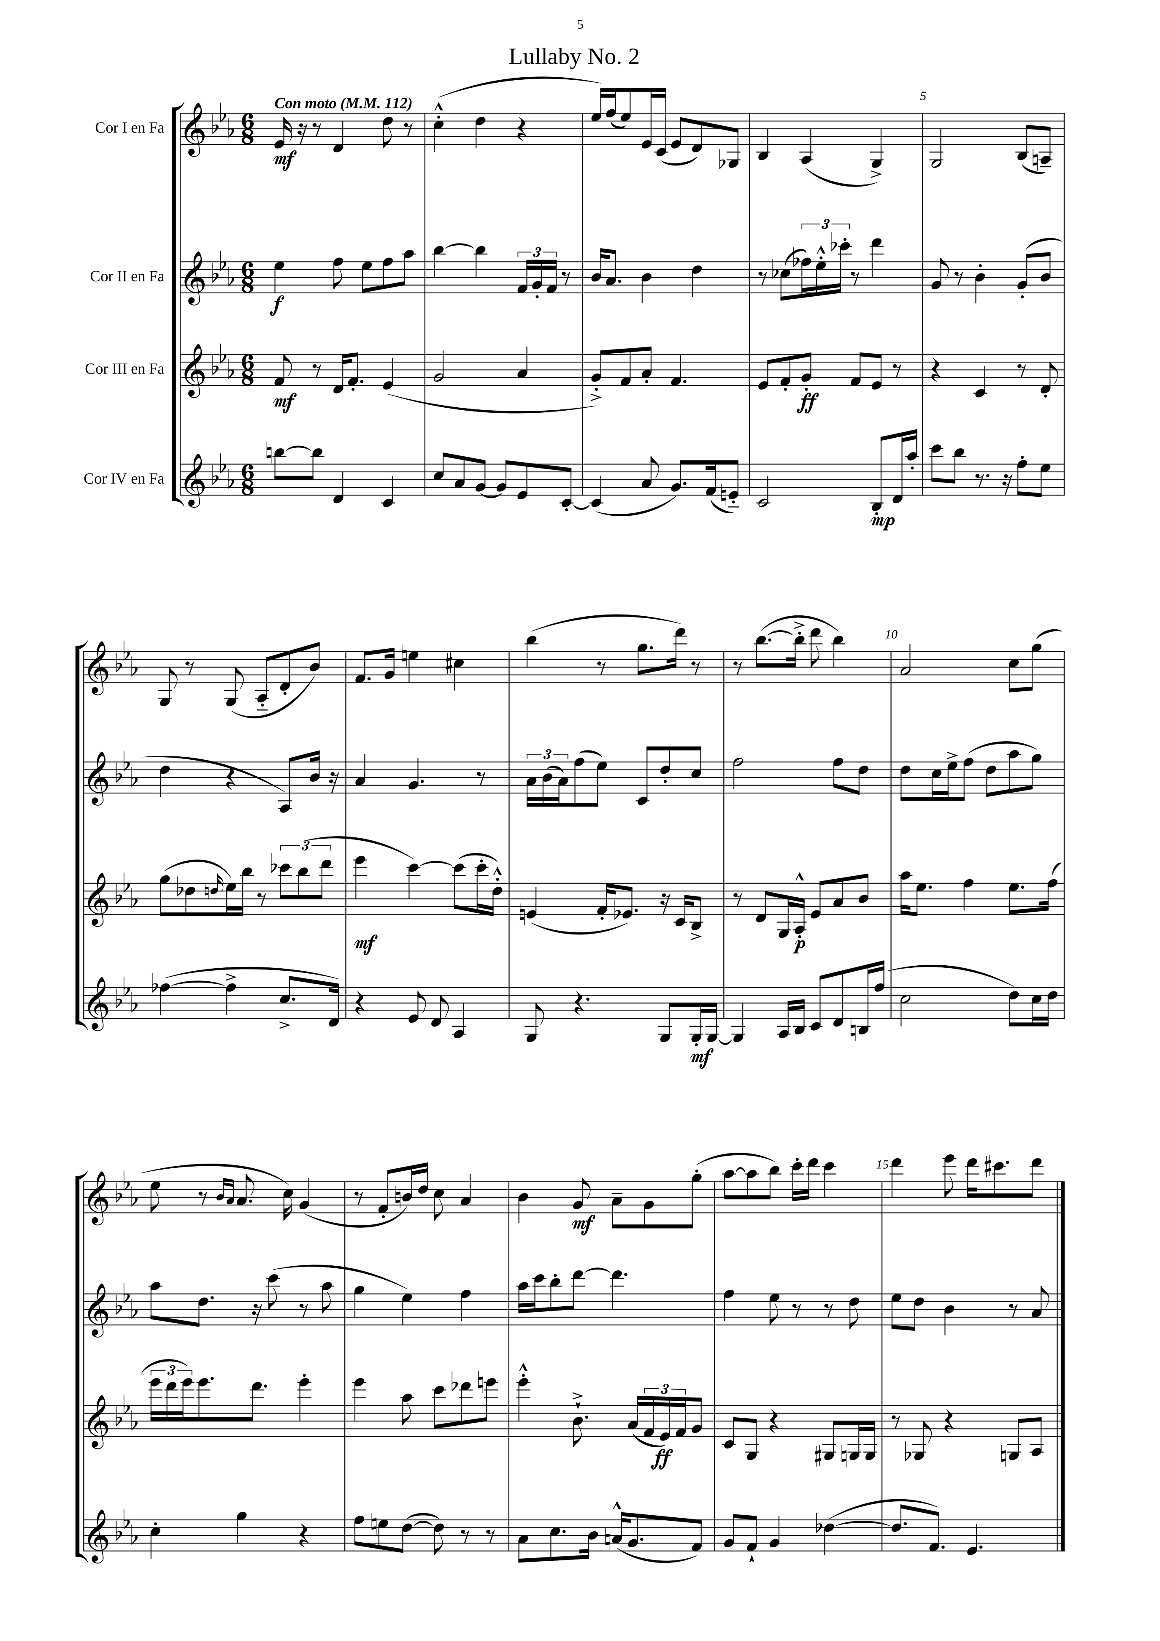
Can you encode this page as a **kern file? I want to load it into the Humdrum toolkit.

**kern	**dynam	**kern	**dynam	**kern	**dynam	**kern	**dynam
*part4	*part4	*part3	*part3	*part2	*part2	*part1	*part1
*staff4	*staff4	*staff3	*staff3	*staff2	*staff2	*staff1	*staff1
*I"Cor IV en Fa	*	*I"Cor III en Fa	*	*I"Cor II en Fa	*	*I"Cor I en Fa	*
*clefG2	*	*clefG2	*	*clefG2	*	*clefG2	*
*k[b-e-a-]	*	*k[b-e-a-]	*	*k[b-e-a-]	*	*k[b-e-a-]	*
*M6/8	*	*M6/8	*	*M6/8	*	*M6/8	*
*MM112	*	*MM112	*	*MM112	*	*MM112	*
=1	=1	=1	=1	=1	=1	=1	=1
!	!	!	!	!	!	!LO:TX:a:B:t=Con moto	!
[8bbn\L	.	8f/	mf	4ee-\	f	16e-/	mf
.	.	.	.	.	.	16r	.
8bb\J]	.	8r	.	.	.	8r	.
4d/	.	16d/KL	.	8ff\	.	4d/	.
.	.	8.f'/J	.	.	.	.	.
.	.	.	.	8ee-\L	.	.	.
4c/	.	(4e-/	.	8ff\	.	8dd\	.
.	.	.	.	8aa-\J	.	8r	.
=2	=2	=2	=2	=2	=2	=2	=2
8cc/L	.	2g/	.	[4bb-\	.	(4cc'^^\	.
8a-/	.	.	.	.	.	.	.
[8g/J	.	.	.	4bb-\]	.	4dd\	.
8g/L]	.	.	.	.	.	.	.
8e-/	.	4a-/	.	24f/LL	.	4r	.
.	.	.	.	24g'/	.	.	.
.	.	.	.	24f/JJ	.	.	.
[8c'/J	.	.	.	8r	.	.	.
=3	=3	=3	=3	=3	=3	=3	=3
(4c/]	.	8g'^/L)	.	16b-/KL	.	16ee-/LL)	.
.	.	.	.	8.a-/J	.	(16ff/J	.
.	.	8f/	.	.	.	8ee-/)	.
8a-/	.	8a-'/J	.	4b-\	.	16e-/L	.
.	.	.	.	.	.	(16c/JJ	.
8.g/L)	.	4.f/	.	.	.	8e-/L	.
.	.	.	.	4dd\	.	8d/)	.
(16f/k	.	.	.	.	.	.	.
8en/J)	.	.	.	.	.	8G-X/J	.
=4	=4	=4	=4	=4	=4	=4	=4
2c/	.	8e-/L	.	8r	.	4B-/	.
.	.	8f'/	.	(8cc-X\L	.	.	.
.	.	8g'/J	ff	24ff-X\L)	.	(4A-/	.
.	.	.	.	24ee-'^^\	.	.	.
.	.	.	.	24ccc-X'\JJ	.	.	.
.	.	8f/L	.	8r	.	.	.
8B-'/L	mp	8e-/J	.	4ddd\	.	4G^/)	.
16d/L	.	8r	.	.	.	.	.
16aa-'/JJ	.	.	.	.	.	.	.
=5	=5	=5	=5	=5	=5	=5	=5
8ccc\L	.	4r	.	8g/	.	2G/	.
8bb-\J	.	.	.	8r	.	.	.
8.r	.	4c/	.	4b-'\	.	.	.
16r	.	.	.	.	.	.	.
8ff'\L	.	8r	.	(8g'/L	.	(8B-/L	.
8ee-\J	.	8d'/	.	8b-/J	.	8An~/J)	.
!!LO:LB:g=z
=6	=6	=6	=6	=6	=6	=6	=6
([4ff-X\	.	(8gg\L	.	4dd\	.	8G/	.
.	.	8dd-X\	.	.	.	8r	.
.	.	16qqddn/	.	.	.	.	.
4ff-^\]	.	16ee-\L)	.	4r	.	(8G/	.
.	.	16bb-\JJ	.	.	.	.	.
.	.	8r	.	.	.	8A-/L	.
8.cc^/L	.	12ccc-X\L	.	8A-/L)	.	8d'/	.
.	.	(12bb-\	.	.	.	.	.
.	.	.	.	16b-/Jk	.	8b-/J)	.
.	.	12ddd\J	.	.	.	.	.
16d/Jk)	.	.	.	16r	.	.	.
=7	=7	=7	=7	=7	=7	=7	=7
4r	.	4eee-\	mf	4a-/	.	8.f/L	.
.	.	.	.	.	.	16g/Jk	.
8e-/	.	[4ccc\)	.	4.g/	.	4een\	.
8d/	.	.	.	.	.	.	.
4A-/	.	(8ccc\L]	.	.	.	4cc#X\	.
.	.	16ccc'\L	.	8r	.	.	.
.	.	16dd'^^\JJ)	.	.	.	.	.
=8	=8	=8	=8	=8	=8	=8	=8
8G/	.	(4en/	.	24a-\LL	.	(4bb-\	.
.	.	.	.	(24b-\	.	.	.
.	.	.	.	24a-\J)	.	.	.
4.r	.	.	.	(8ff\	.	.	.
.	.	16f'/KL	.	8ee-\J)	.	8r	.
.	.	8.e-X/J)	.	.	.	.	.
.	.	.	.	8c/L	.	8.gg\L	.
8G/L	.	16r	.	8dd'/	.	.	.
.	.	16c/KL	.	.	.	16ddd\Jk)	.
16G'/L	mf	8B-^/J	.	8cc/J	.	8r	.
[16G/JJ	.	.	.	.	.	.	.
=9	=9	=9	=9	=9	=9	=9	=9
4G/]	.	8r	.	2ff\	.	8r	.
.	.	8d/L	.	.	.	([8.bb-\L	.
16A-/LL	.	16G/L	.	.	.	.	.
16B-/JJ	.	16A-'^^/JJ	p	.	.	16bb-'^\Jk]	.
8c/L	.	8e-/L	.	.	.	8ddd\	.
8d/	.	8a-/	.	8ff\L	.	4bb-\)	.
16Bn/L	.	8b-/J	.	8dd\J	.	.	.
(16ff/JJ	.	.	.	.	.	.	.
=10	=10	=10	=10	=10	=10	=10	=10
2cc\	.	16aa-\KL	.	8dd\L	.	2a-/	.
.	.	8.ee-\J	.	.	.	.	.
.	.	.	.	16cc\L	.	.	.
.	.	.	.	16ee-^\J	.	.	.
.	.	4ff\	.	(8ff\J	.	.	.
.	.	.	.	8dd\L	.	.	.
8dd\L)	.	8.ee-\L	.	8aa-\	.	8cc\L	.
16cc\L	.	.	.	8gg\J)	.	(8gg\J	.
16dd\JJ	.	(16ff\Jk	.	.	.	.	.
!!LO:LB:g=z
=11	=11	=11	=11	=11	=11	=11	=11
4cc'\	.	24eee-\LL	.	8aa-\L	.	8ee-\	.
.	.	24ddd\	.	.	.	.	.
.	.	24eee-\J)	.	.	.	.	.
.	.	8.eee-\	.	8.dd\J	.	8r	.
.	.	.	.	.	.	16qqb-/LL	.
.	.	.	.	.	.	16qqa-/JJ	.
4gg\	.	.	.	.	.	8.a-/	.
.	.	8.ddd\J	.	16r	.	.	.
.	.	.	.	(8ccc\	.	.	.
.	.	.	.	.	.	16cc\)	.
4r	.	4eee-'\	.	8r	.	(4g/	.
.	.	.	.	8aa-\	.	.	.
=12	=12	=12	=12	=12	=12	=12	=12
8ff\L	.	4eee-\	.	4gg\	.	8r	.
8een\	.	.	.	.	.	8f'/L	.
([8dd\J	.	8aa-\	.	4ee-\)	.	16bn/L)	.
.	.	.	.	.	.	16dd/JJ	.
8dd\])	.	8ccc\L	.	.	.	8cc\	.
8r	.	8ddd-X\	.	4ff\	.	4a-/	.
8r	.	8eeen\J	.	.	.	.	.
=13	=13	=13	=13	=13	=13	=13	=13
8a-\L	.	4eee-'^^\	.	16aa-\LL	.	4b-\	.
.	.	.	.	16ccc\J	.	.	.
8.cc\	.	.	.	8bb-'\	.	.	.
.	.	8.b-`^\	.	[8ddd\J	.	8g/	mf
16b-\Jk	.	.	.	.	.	.	.
(16an^^/KL	.	.	.	4.ddd\]	.	8a-~\L	.
8.g/	.	(16a-/LL	.	.	.	.	.
.	.	24f/	.	.	.	8g\	.
.	.	24e-/)	ff	.	.	.	.
.	.	24f/J	.	.	.	.	.
8f/J)	.	8g/J	.	.	.	(8gg'\J	.
=14	=14	=14	=14	=14	=14	=14	=14
8g/L	.	8c/L	.	4ff\	.	[8aa-\L	.
8f`/J	.	8G/J	.	.	.	8aa-\]	.
4g/	.	4r	.	8ee-\	.	8bb-\J)	.
.	.	.	.	8r	.	16ccc'\LL	.
.	.	.	.	.	.	16ddd\JJ	.
([4dd-X\	.	8G#X/L	.	8r	.	4ccc\	.
.	.	16Gn/L	.	8dd\	.	.	.
.	.	16G/JJ	.	.	.	.	.
=15	=15	=15	=15	=15	=15	=15	=15
8.dd-/L]	.	8r	.	8ee-\L	.	4ddd\	.
.	.	8G-X/	.	8dd\J	.	.	.
8.f/J)	.	.	.	.	.	.	.
.	.	4r	.	4b-\	.	8eee-\	.
4.e-/	.	.	.	.	.	16ddd\KL	.
.	.	.	.	.	.	8.ccc#X\	.
.	.	8Gn/L	.	8r	.	.	.
.	.	8A-/J	.	8a-/	.	8ddd\J	.
==	==	==	==	==	==	==	==
*-	*-	*-	*-	*-	*-	*-	*-
